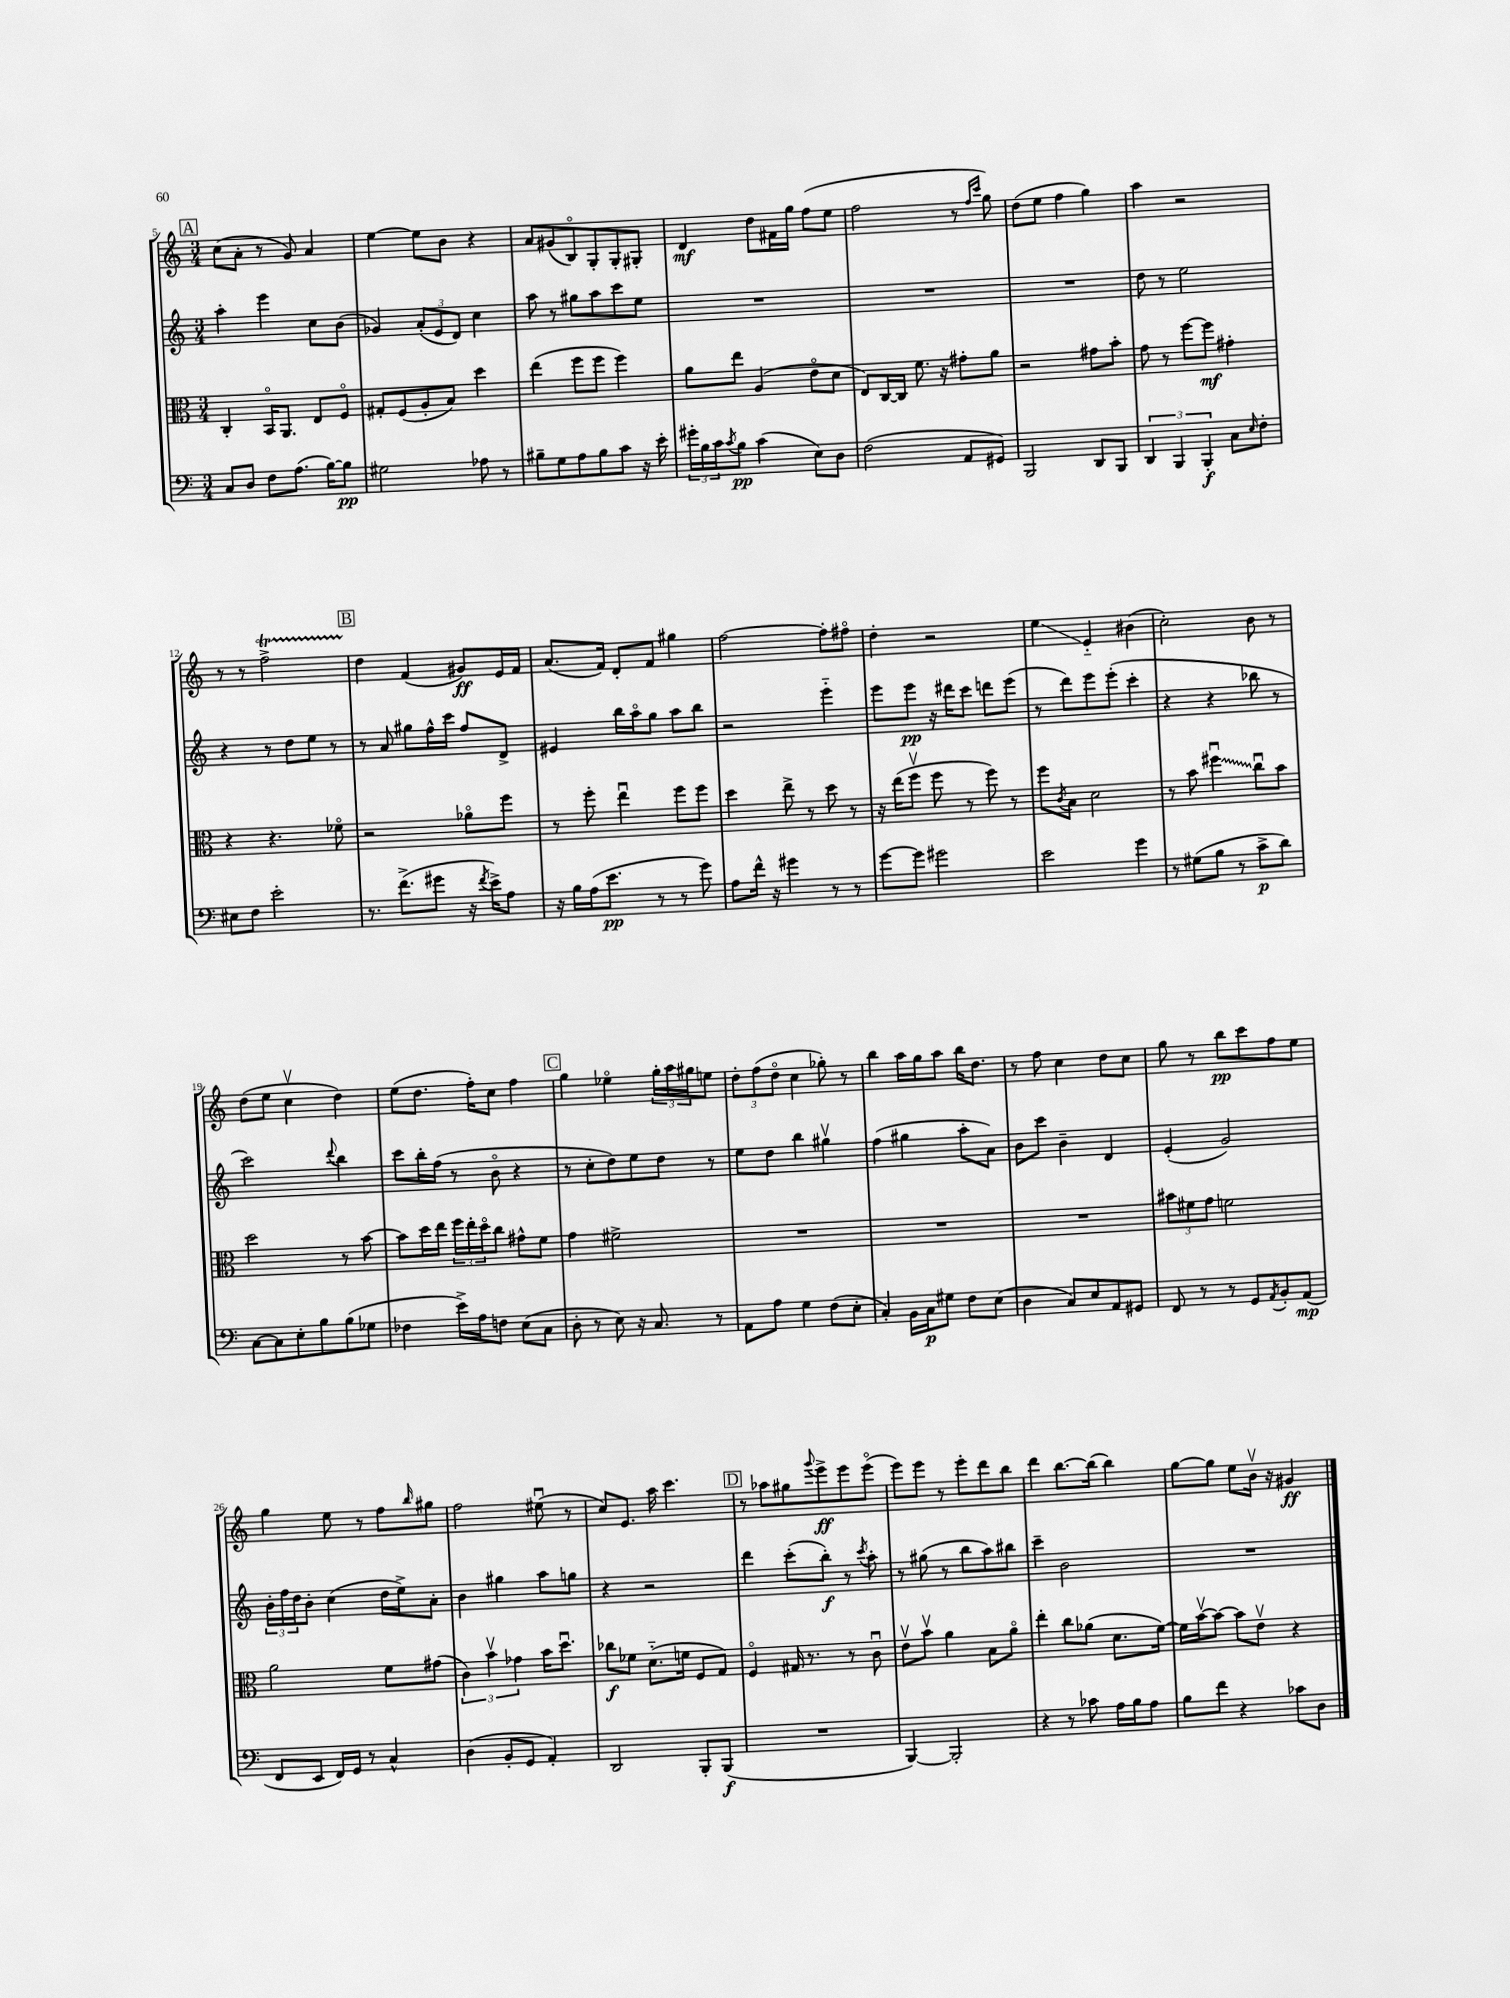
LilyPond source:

<<
\new StaffGroup <<
\new Staff = "s0" {
    \clef treble \key c \major \numericTimeSignature \time 3/4
    \mark \markup { \box "A" } c''8( a'8-. r8 g'8) a'4 |
    e''4~ e''8 b'8 r4 |
    a'8 gis'8( b8\flageolet) g8-. g8-. gis8-. |
    d'4\mf d''8 fis'16 g''16 f''8( e''8 |
    f''2 r8 \grace { f''16 c'''16 } g''8) |
    d''8( e''8 f''4 g''4) |
    a''4 r2 |
    r8 r8 f''2->\startTrillSpan |
    \mark \markup { \box "B" } d''4\stopTrillSpan f'4( gis'8\ff) e'16 f'16 |
    a'8.( f'16) d'8-. f'8 gis''4 |
    f''2~ f''8-. fis''8\flageolet |
    d''4-. r2 |
    e''4\glissando e'4-_ bis'4( |
    c''2-.) b'8 r8 |
    d''8( e''8 c''4\upbow d''4) |
    e''8( d''8. f''16-.) c''8 f''4 |
    \mark \markup { \box "C" } g''4 ees''4\flageolet \tuplet 3/2 { g''16-. a''16 gis''16 } e''8 |
    \tuplet 3/2 { d''8-. f''8( d''8\flageolet } c''4 ges''8-.) r8 |
    b''4 a''16 g''16 a''8 b''16 d''8. |
    r8 f''8 c''4 d''8 c''8 |
    g''8 r8 b''8\pp c'''8 f''8 e''8 |
    g''4 e''8 r8 f''8 \grace { b''16 } gis''8 |
    f''2 eis''8\downbow( r8 |
    c''8) e'8. a''16 c'''4. |
    \mark \markup { \box "D" } r8 aes''8 gis''8 \appoggiatura { g'''8 } e'''8->\ff e'''8 e'''8\flageolet( |
    e'''8) e'''8 r8 e'''8-. d'''8 b''8 |
    d'''4 b''8.~ b''16( b''4) |
    g''8~ g''8 e''8 b'16\upbow r16 gis'4\ff \bar "|." |
}
\new Staff = "s1" {
    \clef treble \key c \major \numericTimeSignature \time 3/4
    \mark \markup { \box "A" } a''4-. e'''4 c''8 b'8( |
    ges'4) \tuplet 3/2 { a'8-.( e'8 d'8) } c''4 |
    a''8 r8 gis''8 a''8 c'''8 e''8 |
    R2. |
    R2. |
    R2. |
    d''8 r8 e''2 |
    r4 r8 d''8 e''8 r8 |
    \mark \markup { \box "B" } r8 a'8 gis''8 f''16-^ c'''16 f''8 d'8-> |
    eis'4 b''16 a''16\flageolet g''8 a''8 b''8 |
    r2 e'''4-_ |
    e'''8 e'''8\pp r16 dis'''16 c'''8 d'''8 e'''8( |
    r8 d'''8) e'''8 e'''8-.( c'''4-. |
    r4 r4 bes''8 r8 |
    c'''2) \appoggiatura { d'''8 } b''4 |
    c'''8 b''16-. f''16( r8 b'8\flageolet r4 |
    \mark \markup { \box "C" } r8 c''8-. d''8) e''8 d''8 r8 |
    e''8 d''8 b''4 gis''4\upbow |
    f''4( gis''4 a''8-. a'8) |
    b'8 c'''8 b'4-- d'4 |
    e'4-.( g'2) |
    \tuplet 3/2 { b'16-. f''16 d''16 } b'8-. c''4( d''16 e''16->) a'8-. |
    b'4 gis''4 a''8 g''8 |
    r4 r2 |
    \mark \markup { \box "D" } d'''4 c'''8-.( b''8-.\f) r8 \acciaccatura { c'''8 } a''8-. |
    r8 gis''8( r8 b''8 a''8) bis''8 |
    c'''4-- b'2 |
    R2. \bar "|." |
}
\new Staff = "s2" {
    \clef alto \key c \major \numericTimeSignature \time 3/4
    \mark \markup { \box "A" } c4-. b,16\flageolet a,8. e8 f8\flageolet |
    gis8-. f8( a8-. b8) d''4 |
    e''4( f''8 f''8 f''4) |
    a'8 e''8 a4( e'8\flageolet d'8 |
    e8) c16~ c16 f'8. r16 gis'8-. a'8 |
    r2 gis'8 b'8-. |
    g'8 r8 f''8~ f''8\mf gis'4-. |
    r4 r4. fes'8\flageolet |
    \mark \markup { \box "B" } r2 aes'8\flageolet f''8 |
    r8 f''8-. e''4\downbow f''8 f''8 |
    d''4 e''8-> r8 d''8 r8 |
    r16 e''16( f''8\upbow f''8 r8 f''8) r8 |
    f''8 \acciaccatura { c'8 } b8 d'2 |
    r8 b'8 \once \override Glissando.style = #'zigzag fis''4\downbow\glissando c''8\downbow b'8 |
    d''2 r8 b'8~ |
    b'8 d''16 e''16 \tuplet 3/2 { f''16 e''16-. d''16\flageolet } c''8 gis'8-^ f'8 |
    \mark \markup { \box "C" } g'4 fis'2-> |
    R2. |
    R2. |
    R2. |
    \tuplet 3/2 { bis'8 fis'8 g'8 } f'2 |
    a'2 f'8 gis'8( |
    \tuplet 3/2 { c'4) b'4\upbow ges'4 } b'16 d''8.\downbow |
    ces''8\f fes'8 d'8.-_( f'16 f8 g8) |
    \mark \markup { \box "D" } f4\flageolet gis16 r8. r8 c'8\downbow |
    e'8\upbow b'8\upbow a'4 b8 a'8\flageolet |
    e''4-. c''8 aes'8( d'8. f'16~) |
    f'16 b'16~\upbow b'8~ b'8 e'8\upbow r4 \bar "|." |
}
\new Staff = "s3" {
    \clef bass \key c \major \numericTimeSignature \time 3/4
    \mark \markup { \box "A" } c8 d8 f8 a8.( b16~) b8\pp |
    gis2 aes8 r8 |
    bis8-- g8 a8 bis8 c'8 r16 e'16-. |
    \tuplet 3/2 { gis'16-. b16 c'16 } \acciaccatura { c'8 } b8\pp c'4( e8) d8 |
    f2( a,8 gis,8) |
    b,,2 d,8 b,,8 |
    \tuplet 3/2 { d,4 b,,4 b,,4-.\f } c8 \grace { e16 } f8-. |
    eis8 f8 e'2-. |
    \mark \markup { \box "B" } r8. f'8.->( gis'8 r16 \acciaccatura { f'8 } e'16->) a8 |
    r16 b16 a16( e'8.\pp r8 r8 g'8) |
    a8 f'16-^ r16 gis'4 r8 r8 |
    g'8~ g'8 gis'2 |
    e'2 g'4 |
    r8 gis8( b8 r8 c'8->\p d'8) |
    c8~ c8 e8-. b8 b8( ges8 |
    fes4 e'16->) a16 f8 e8( c8 |
    \mark \markup { \box "C" } d8-. r8 e8) r16 c8. r8 |
    a,8 a8 g4 f8( e8-. |
    c4-.) b,16 c16\p gis8 f8 e8( |
    d4 c8) e8 a,8 gis,8 |
    f,8 r8 r8 g,8 \acciaccatura { a,8 } b,8-. a,8\mp( |
    f,8 e,8 f,16) g,16 r8 c4-^ |
    d4( b,8-. g,8 a,4-.) |
    d,2 b,,8-. b,,8\f( |
    \mark \markup { \box "D" } R2. |
    b,,4~) b,,2-. |
    r4 r8 ces'8 a16 b16 a8 |
    b8 f'8 r4 ces'8 d8 \bar "|." |
}
>>
>>
\layout { \context { \Score currentBarNumber = #5 } }
